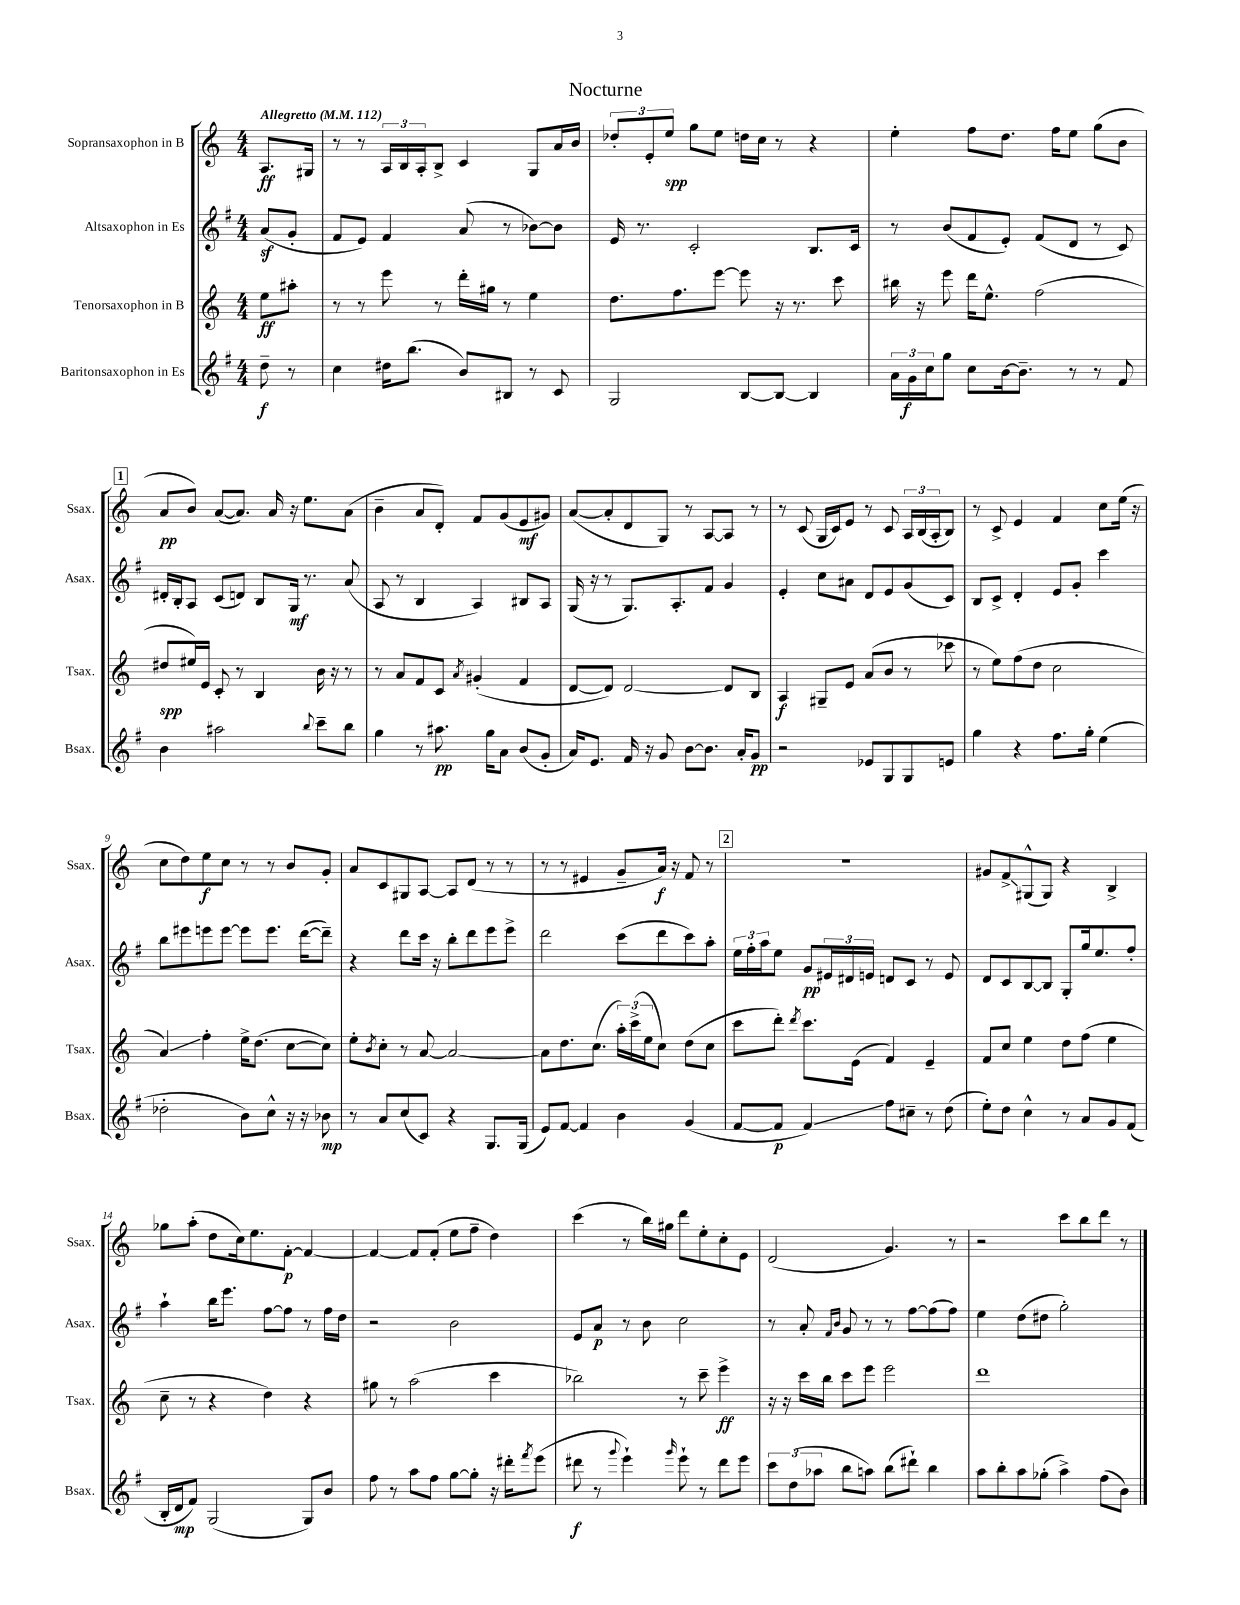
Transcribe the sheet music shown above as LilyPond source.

\header { title = "Nocturne" }
<<
\new StaffGroup <<
\new Staff = "s0" \with { instrumentName = "Sopransaxophon in B" shortInstrumentName = "Ssax." } {
    \clef treble \key c \major \numericTimeSignature \time 4/4 \partial 4 \tempo "Allegretto" 4 = 112
    a8.\ff gis16 |
    r8 r8 \tuplet 3/2 { a16 b16 a16-. } b8-> c'4 g8 a'16 b'16 |
    \tuplet 3/2 { des''8-. e'8-. e''8\spp } g''8 e''8 d''16 c''16 r8 r4 |
    e''4-. f''8 d''8. f''16 e''8 g''8( b'8 |
    \mark \markup { \box "1" } a'8\pp b'8) a'8~( a'8.) a'16 r16 e''8. a'8( |
    b'4-- a'8 d'8-.) f'8 g'8( e'8\mf gis'8) |
    a'8~( a'8-. d'8 g8) r8 a8~ a8 r8 |
    r8 c'8( g16 c'16) e'8 r8 c'8 \tuplet 3/2 { a16 b16( a16-. } b8) |
    r8 c'8-> e'4 f'4 c''8 e''16( r16 |
    c''8 d''8) e''8\f c''8 r8 r8 b'8 g'8-. |
    a'8 c'8 gis8 a8~ a8 d'8( r8 r8 |
    r8 r8 eis'4 g'8-- a'16\f) r16 f'8 r8 |
    \mark \markup { \box "2" } r1 |
    gis'8 f'8->\glissando gis8-^( gis8) r4 b4-> |
    ges''8 a''8-.( d''8 c''16) e''8. f'8~-.\p f'4~ |
    f'4~ f'8 f'8-.( e''8 f''8-- d''4) |
    c'''4( r8 b''16) gis''16 d'''8 e''8-. c''8-. e'8 |
    d'2( g'4.) r8 |
    r2 c'''8 b''8 d'''8 r8 \bar "|." |
}
\new Staff = "s1" \with { instrumentName = "Altsaxophon in Es" shortInstrumentName = "Asax." } {
    \clef treble \key g \major \numericTimeSignature \time 4/4 \partial 4
    a'8\sf( g'8-. |
    fis'8 e'8) fis'4 a'8( r8 bes'8~) bes'8 |
    e'16 r8. c'2-. b8. c'16 |
    r8 b'8( fis'8 e'8-.) fis'8( d'8 r8 c'8) |
    \mark \markup { \box "1" } dis'16-. b16-. a8 c'8( d'8) b8 g16\mf r8. a'8( |
    a8 r8 b4 a4) bis8 a8 |
    g16( r16 r8 g8.) a8.-. fis'8 g'4 |
    e'4-. c''8 ais'8 d'8 e'8 g'8( c'8) |
    b8 c'8-> d'4-. e'8 g'8-. c'''4 |
    b''8 eis'''8 e'''8 e'''8~ e'''8 e'''8. d'''16~( d'''8--) |
    r4 d'''8 c'''16 r16 b''8-. d'''8 e'''8 e'''8-> |
    d'''2 c'''8( d'''8 c'''8) a''8-. |
    \mark \markup { \box "2" } \tuplet 3/2 { e''16 fis''16-. a''16 } e''8 g'8\pp \tuplet 3/2 { eis'16 dis'16 e'16 } d'8 c'8 r8 e'8 |
    d'8 c'8 b8~ b8 g8-. g''16 e''8. fis''8-. |
    a''4-! b''16 e'''8. fis''8~ fis''8 r8 fis''16 d''16 |
    r2 b'2 |
    e'8 a'8\p r8 b'8 c''2 |
    r8 a'8-. \grace { fis'16 b'16 } g'8 r8 r8 fis''8~ fis''8( fis''8) |
    e''4 d''8( dis''8 g''2-.) \bar "|." |
}
\new Staff = "s2" \with { instrumentName = "Tenorsaxophon in B" shortInstrumentName = "Tsax." } {
    \clef treble \key c \major \numericTimeSignature \time 4/4 \partial 4
    e''8\ff ais''8-. |
    r8 r8 e'''8 r8 d'''16-. gis''16 r8 e''4 |
    d''8. f''8. e'''8~ e'''8 r16 r8. c'''8 |
    bis''16 r16 e'''8 d'''16 e''8.-^ f''2( |
    \mark \markup { \box "1" } dis''8\spp eis''16) e'16 c'8-. r8 b4 b'16 r16 r8 |
    r8 a'8 f'8 c'8 \acciaccatura { a'8 } gis'4-.( f'4 |
    d'8~ d'8) d'2~ d'8 b8 |
    a4\f gis8-- e'8 a'8( b'8 r8 ces'''8 |
    r8 e''8) f''8( d''8 c''2 |
    a'4\glissando) f''4-. e''16-> d''8.( c''8~ c''8) |
    e''8-. \acciaccatura { b'8 } c''8-. r8 a'8~ a'2~ |
    a'8 d''8. c''8.( \tuplet 3/2 { a''16-.) c'''16->( e''16 } c''8) d''8( c''8 |
    \mark \markup { \box "2" } c'''8 d'''8-.) \acciaccatura { d'''8 } c'''8. e'16( f'4) e'4-- |
    f'8 c''8 e''4 d''8 f''8( e''4 |
    c''8-- r8 r4 d''4) r4 |
    gis''8 r8 a''2( c'''4 |
    bes''2) r8 c'''8-- e'''4->\ff |
    r16 r16 c'''16 b''16 c'''8 e'''8 e'''2 |
    d'''1 \bar "|." |
}
\new Staff = "s3" \with { instrumentName = "Baritonsaxophon in Es" shortInstrumentName = "Bsax." } {
    \clef treble \key g \major \numericTimeSignature \time 4/4 \partial 4
    d''8--\f r8 |
    c''4 dis''16 b''8.( b'8) bis8 r8 c'8 |
    g2 b8~ b8~ b4 |
    \tuplet 3/2 { a'16 g'16\f c''16 } g''8 c''8 b'16~ b'8.-- r8 r8 fis'8 |
    \mark \markup { \box "1" } b'4 ais''2 \appoggiatura { b''8 } c'''8-- b''8 |
    g''4 r8 ais''8.\pp g''16 a'8 b'8( g'8-. |
    a'16) e'8. fis'16 r16 g'8 b'8~ b'8. a'16-. g'8\pp |
    r2 ees'8 g8 g8 e'8 |
    g''4 r4 fis''8. g''16-. e''4( |
    des''2-. b'8) c''8-^ r16 r16 bes'8\mp |
    r8 a'8 c''8( c'8) r4 g8. g16( |
    e'8) fis'8~ fis'4 b'4 g'4( |
    \mark \markup { \box "2" } fis'8~ fis'8\p fis'4\glissando) fis''8 cis''8-- r8 d''8( |
    e''8-.) d''8 c''4-^ r8 a'8 g'8 fis'8( |
    b16-. d'16\mp fis'8) g2( g8) b'8 |
    fis''8 r8 a''8 fis''8 g''8~ g''8-. r16 dis'''16-. \acciaccatura { fis'''8 } e'''8( |
    dis'''8\f r8 \appoggiatura { g'''8 } e'''4-!) \grace { g'''16 } e'''8-! r8 dis'''8 e'''8 |
    \tuplet 3/2 { c'''8 d''8( aes''8 } b''8 a''8) b''8( dis'''8-!) b''4 |
    a''8 b''8-. a''8 ges''8-.( a''4->) fis''8( b'8) \bar "|." |
}
>>
>>
